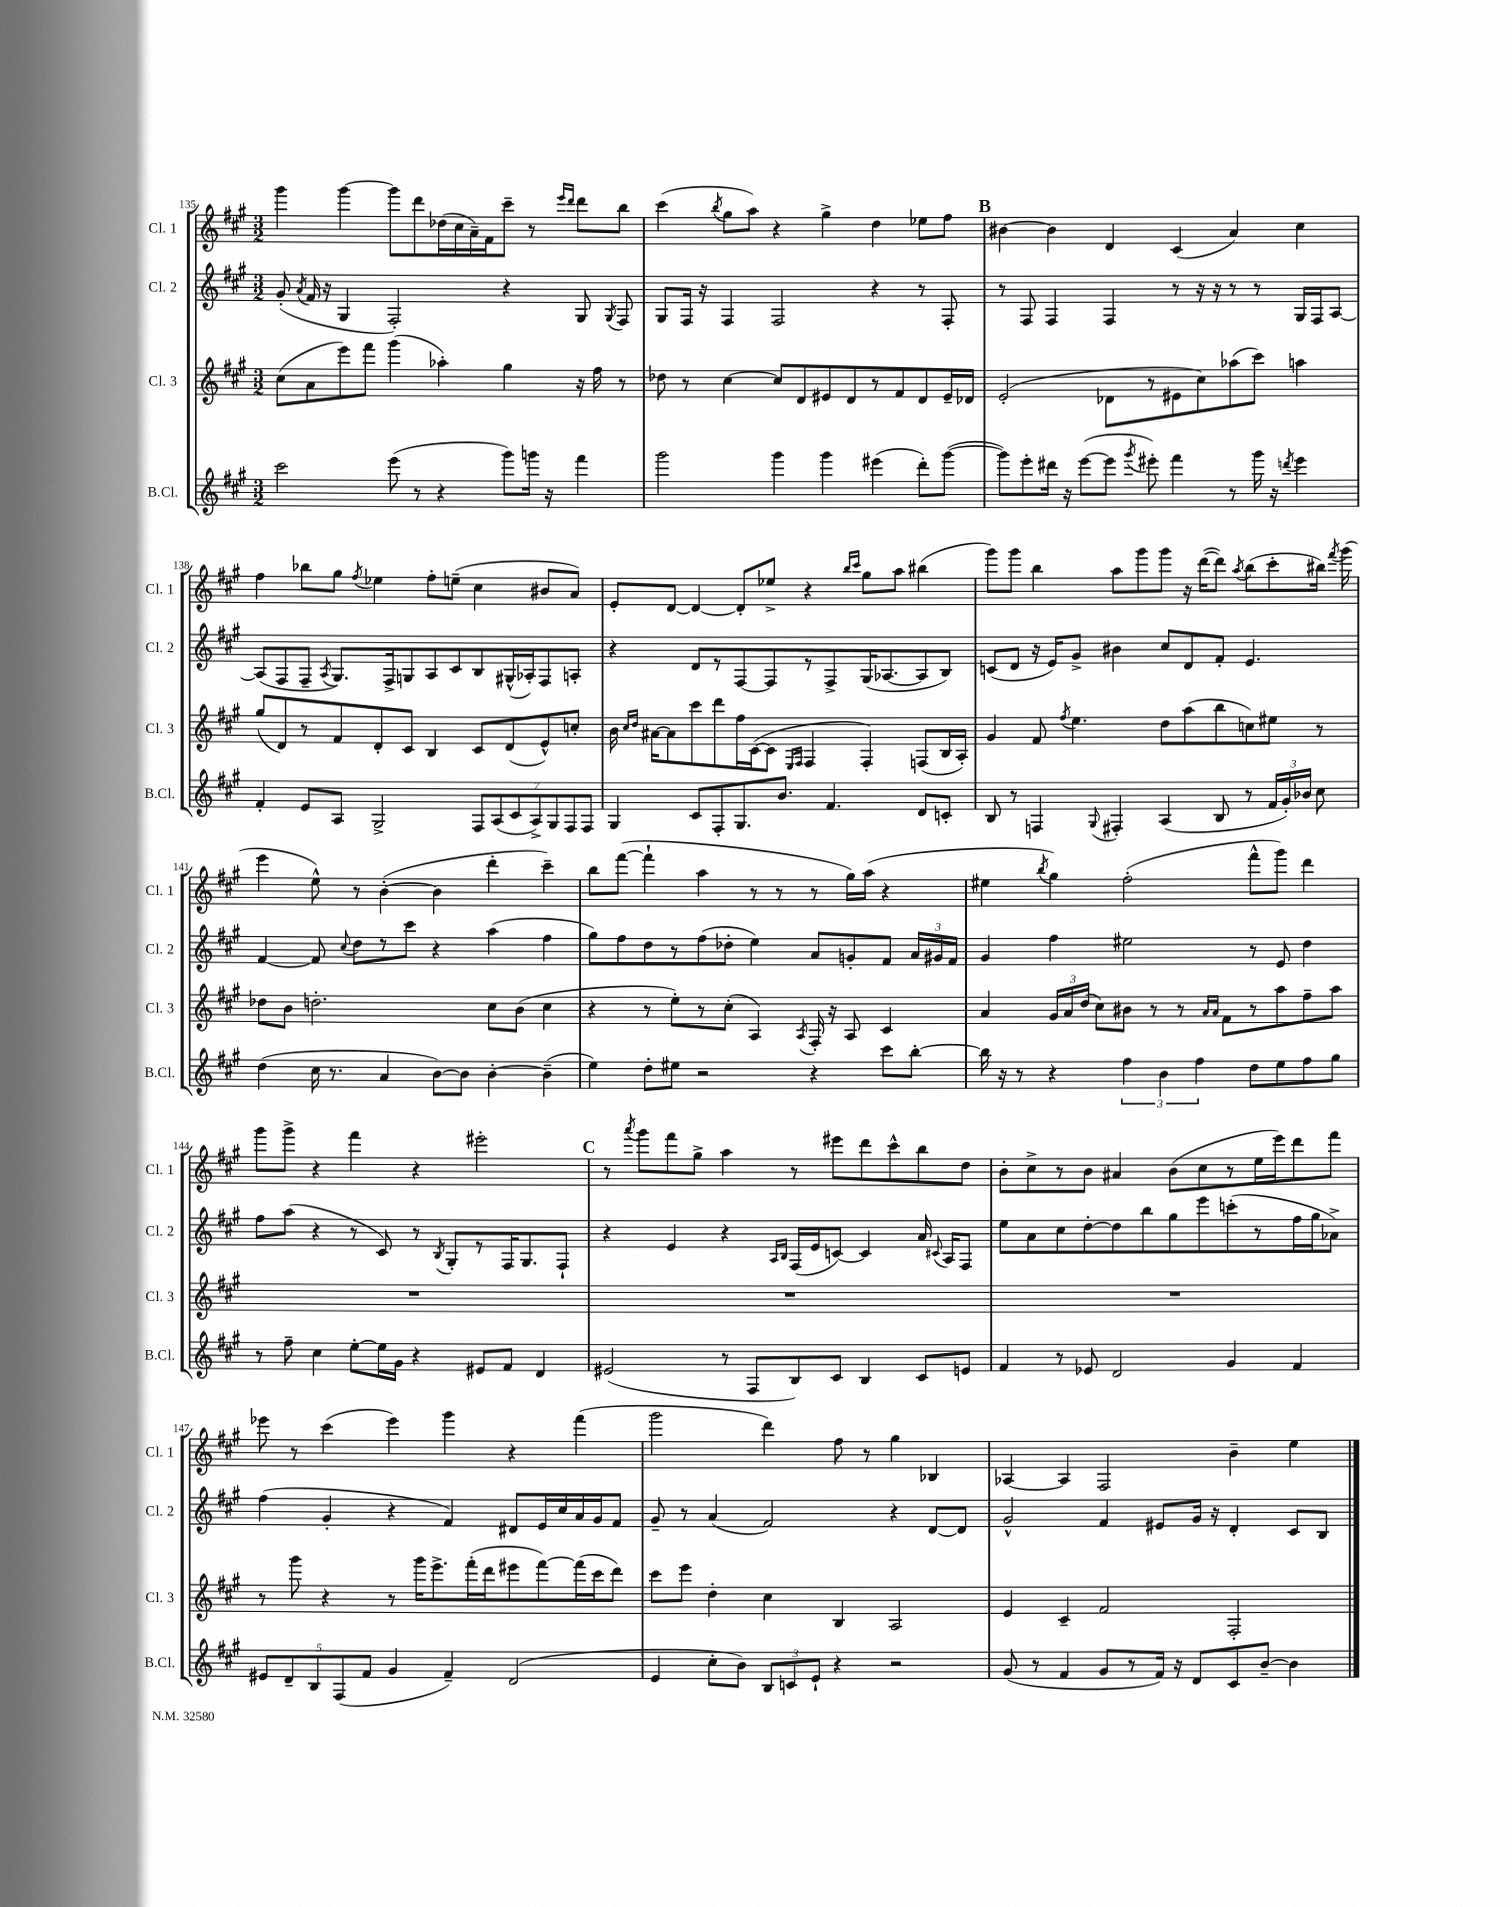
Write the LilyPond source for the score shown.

<<
\new StaffGroup <<
\new Staff = "s0" \with { instrumentName = "Cl. 1" shortInstrumentName = "Cl. 1" } {
    \clef treble \key a \major \numericTimeSignature \time 3/2
    \autoBeamOff gis'''4 gis'''4~ gis'''8[ d'''8 des''16( cis''16 a'16--) fis'16 cis'''8]-- r8 \grace { e'''16[ d'''16] } d'''8[ b''8] |
    cis'''4( \acciaccatura { b''8 } gis''8[ a''8]) r4 gis''4-> d''4 ees''8[ fis''8] |
    \mark \markup { \bold "B" } bis'4~ bis'4 d'4 cis'4( a'4) cis''4 |
    fis''4 bes''8[ gis''8] \acciaccatura { fis''8 } ees''4 fis''8[-. e''8]--( cis''4 bis'8[ a'8]) |
    e'8[-. d'8]~ d'4~ d'8[-. ees''8]-> r4 \grace { b''16[ cis'''16] } gis''8[ a''8] bis''4( |
    gis'''8[) gis'''8] b''4 a''8[ gis'''8 gis'''8] r16 d'''16[~( d'''8]) \acciaccatura { a''8 } b''8[( cis'''8-. bis''16]) \acciaccatura { fis'''8 } gis'''16( |
    e'''4 e''8-^) r8 b'4~-.( b'4 d'''4-. cis'''4--) |
    b''8[ fis'''8]~( fis'''4-! a''4 r8 r8 r8 gis''16[) a''16]( r4 |
    eis''4 \acciaccatura { b''8 } gis''4) fis''2-.( fis'''8[-^ gis'''8]) d'''4 |
    gis'''8[ gis'''8]-> r4 fis'''4 r4 eis'''2-. |
    \mark \markup { \bold "C" } r8 \acciaccatura { a'''8 } gis'''8[ fis'''8 gis''8]-> a''4 r8 eis'''8[ d'''8 cis'''8-^ b''8 d''8] |
    b'8[-. cis''8-> r8 b'8] ais'4 b'8[( cis''8 r8 e''16 e'''16) d'''8 fis'''8] |
    ees'''8 r8 cis'''4( ees'''4) gis'''4 r4 fis'''4( |
    gis'''2 d'''4) fis''8 r8 gis''4 bes4 |
    aes4~ aes4 fis2 b'4-- e''4 \bar "|." |
}
\new Staff = "s1" \with { instrumentName = "Cl. 2" shortInstrumentName = "Cl. 2" } {
    \clef treble \key a \major \numericTimeSignature \time 3/2
    \autoBeamOff gis'8-.( \acciaccatura { a'8 } fis'16 r16 gis4 fis2-.) r4 gis8 \acciaccatura { gis8 } fis8 |
    gis8[ fis16] r16 fis4 fis2 r4 r8 fis8-. |
    \mark \markup { \bold "B" } r8 fis8 fis4 fis4 r8 r16 r16 r8 r8 gis16[ fis16 a8]~ |
    a8[( fis8 fis8]-- \acciaccatura { a8 } gis8.[) fis16-> g8 a8 cis'8 b8 gis16-^( aes16-.) fis8 a8]-. |
    r4 d'8[ r8 fis8~ fis8 r8 fis8-> gis16( aes8.~ aes8 b8]) |
    c'8[( d'8] r16 e'16[) gis'8]-> bis'4 cis''8[ d'8 fis'8]-. e'4. |
    fis'4~ fis'8 \appoggiatura { cis''8 } d''8[ r8 cis'''8] r4 a''4( fis''4 |
    gis''8[) fis''8 d''8 r8 fis''8( des''8]-. e''4) a'8[ g'8-. fis'8] \tuplet 3/2 { a'16[ gis'16 fis'16] } |
    gis'4 fis''4 eis''2 r8 e'8 d''4 |
    fis''8[ a''8]( r4 r8 cis'8) r8 \acciaccatura { b8 } gis8[-. r8 fis16 gis8. fis8]-! |
    \mark \markup { \bold "C" } r4 e'4 r4 \grace { a16[ b16] } fis16[( e'16 c'8]~) c'4 a'16 \appoggiatura { cis'8 } a16[ fis8] |
    e''8[ a'8 cis''8 d''8~-. d''8 b''8 gis''8 e'''8 c'''8-.( r8 fis''16 gis''16 aes'8]->) |
    fis''4( gis'4-. r4 fis'4) dis'8[ e'16 cis''16 a'16 gis'16 fis'8] |
    gis'8-- r8 a'4( fis'2) r4 d'8[~ d'8] |
    gis'2-^ fis'4 eis'8[ gis'16] r16 d'4-. cis'8[ b8] \bar "|." |
}
\new Staff = "s2" \with { instrumentName = "Cl. 3" shortInstrumentName = "Cl. 3" } {
    \clef treble \key a \major \numericTimeSignature \time 3/2
    \autoBeamOff cis''8[( a'8 e'''8) fis'''8] gis'''4( aes''4-.) gis''4 r16 fis''16 r8 |
    des''8 r8 cis''4~ cis''8[ d'8 eis'8 d'8 r8 fis'8 d'8 eis'16-- des'16] |
    \mark \markup { \bold "B" } e'2-.( des'8[ r8 eis'8 cis''8) aes''8( cis'''8]) a''4 |
    gis''8[( d'8) r8 fis'8 d'8-. cis'8] b4 cis'8[ d'8( e'8-^) c''8]-. |
    b'16 \grace { cis''16[ d''16] } ais'16[~ ais'8 cis'''8 d'''8 fis''16 cis'16~( cis'8] \grace { e16[ fis16] } fis4 fis4-.) f8[( b16 a16]-.) |
    gis'4 fis'8 \acciaccatura { fis''8 } e''4. d''8[ a''8( b''8 c''8) eis''8] r8 |
    des''8[ b'8] d''2.-. cis''8[ b'8]( cis''4 |
    r4 r8 e''8[-.) r8 cis''8]-.( a4) \acciaccatura { a8 } fis16-. r16 a8 cis'4 |
    a'4 \tuplet 3/2 { gis'16[ a'16 d''16]( } cis''8[) bis'8] r8 r8 \grace { a'16[ a'16] } fis'8[ r8 a''8 fis''8-- a''8] |
    R1. |
    \mark \markup { \bold "C" } R1. |
    R1. |
    r8 gis'''8 r4 r8 gis'''16[ e'''8.-> fis'''16-.( d'''16 eis'''8 fis'''8~) fis'''16( cis'''16 d'''8]) |
    cis'''8[ e'''8] d''4-. cis''4 b4 a2 |
    e'4 cis'4-- fis'2 fis2-. \bar "|." |
}
\new Staff = "s3" \with { instrumentName = "B.Cl." shortInstrumentName = "B.Cl." } {
    \clef treble \key a \major \numericTimeSignature \time 3/2
    \autoBeamOff cis'''2 e'''8( r8 r4 gis'''8[) g'''16] r16 fis'''4 |
    gis'''2 gis'''4 gis'''4 eis'''4( d'''8[-.) gis'''8]~( |
    \mark \markup { \bold "B" } gis'''8[) e'''8-. dis'''16] r16 e'''8[~( e'''8] \acciaccatura { gis'''8 } eis'''8-.) fis'''4 r8 gis'''16 r16 \acciaccatura { d'''8 } eis'''4 |
    fis'4-. e'8[ a8] gis2-> \tuplet 7/4 { fis8[ a8( cis'8 a8->) gis8 fis8 fis8] } |
    gis4 cis'8[ fis8-. gis8. b'8.] fis'4. d'8[ c'8]-. |
    b8 r8 f4 \appoggiatura { gis8 } fis4-. a4( b8 r8 \tuplet 3/2 { fis'16[ gis'16-.) bes'16] } cis''8 |
    d''4( cis''16 r8. a'4 b'8[~) b'8] b'4~-. b'4--( |
    e''4) d''8[-. eis''8] r2 r4 cis'''8[ b''8]~-. |
    b''16 r16 r8 r4 \tuplet 3/2 { fis''4 b'4 fis''4 } d''8[ e''8 fis''8 gis''8] |
    r8 fis''8-- cis''4 e''8[~-. e''16 gis'16] r4 eis'8[ fis'8] d'4 |
    \mark \markup { \bold "C" } eis'2( r8 fis8[ b8) cis'8] b4 cis'8[ e'8] |
    fis'4 r8 ees'8 d'2 gis'4 fis'4 |
    \tuplet 5/4 { eis'8[ d'8-- b8 fis8( fis'8] } gis'4 fis'4--) d'2( |
    e'4 cis''8[-. b'8]) \tuplet 3/2 { b8[ c'8 e'8]-! } r4 r2 |
    gis'8( r8 fis'4 gis'8[ r8 fis'16]) r16 d'8[ cis'8 b'8]~-- b'4 \bar "|." |
}
>>
>>
\layout { \context { \Score currentBarNumber = #135 } }
